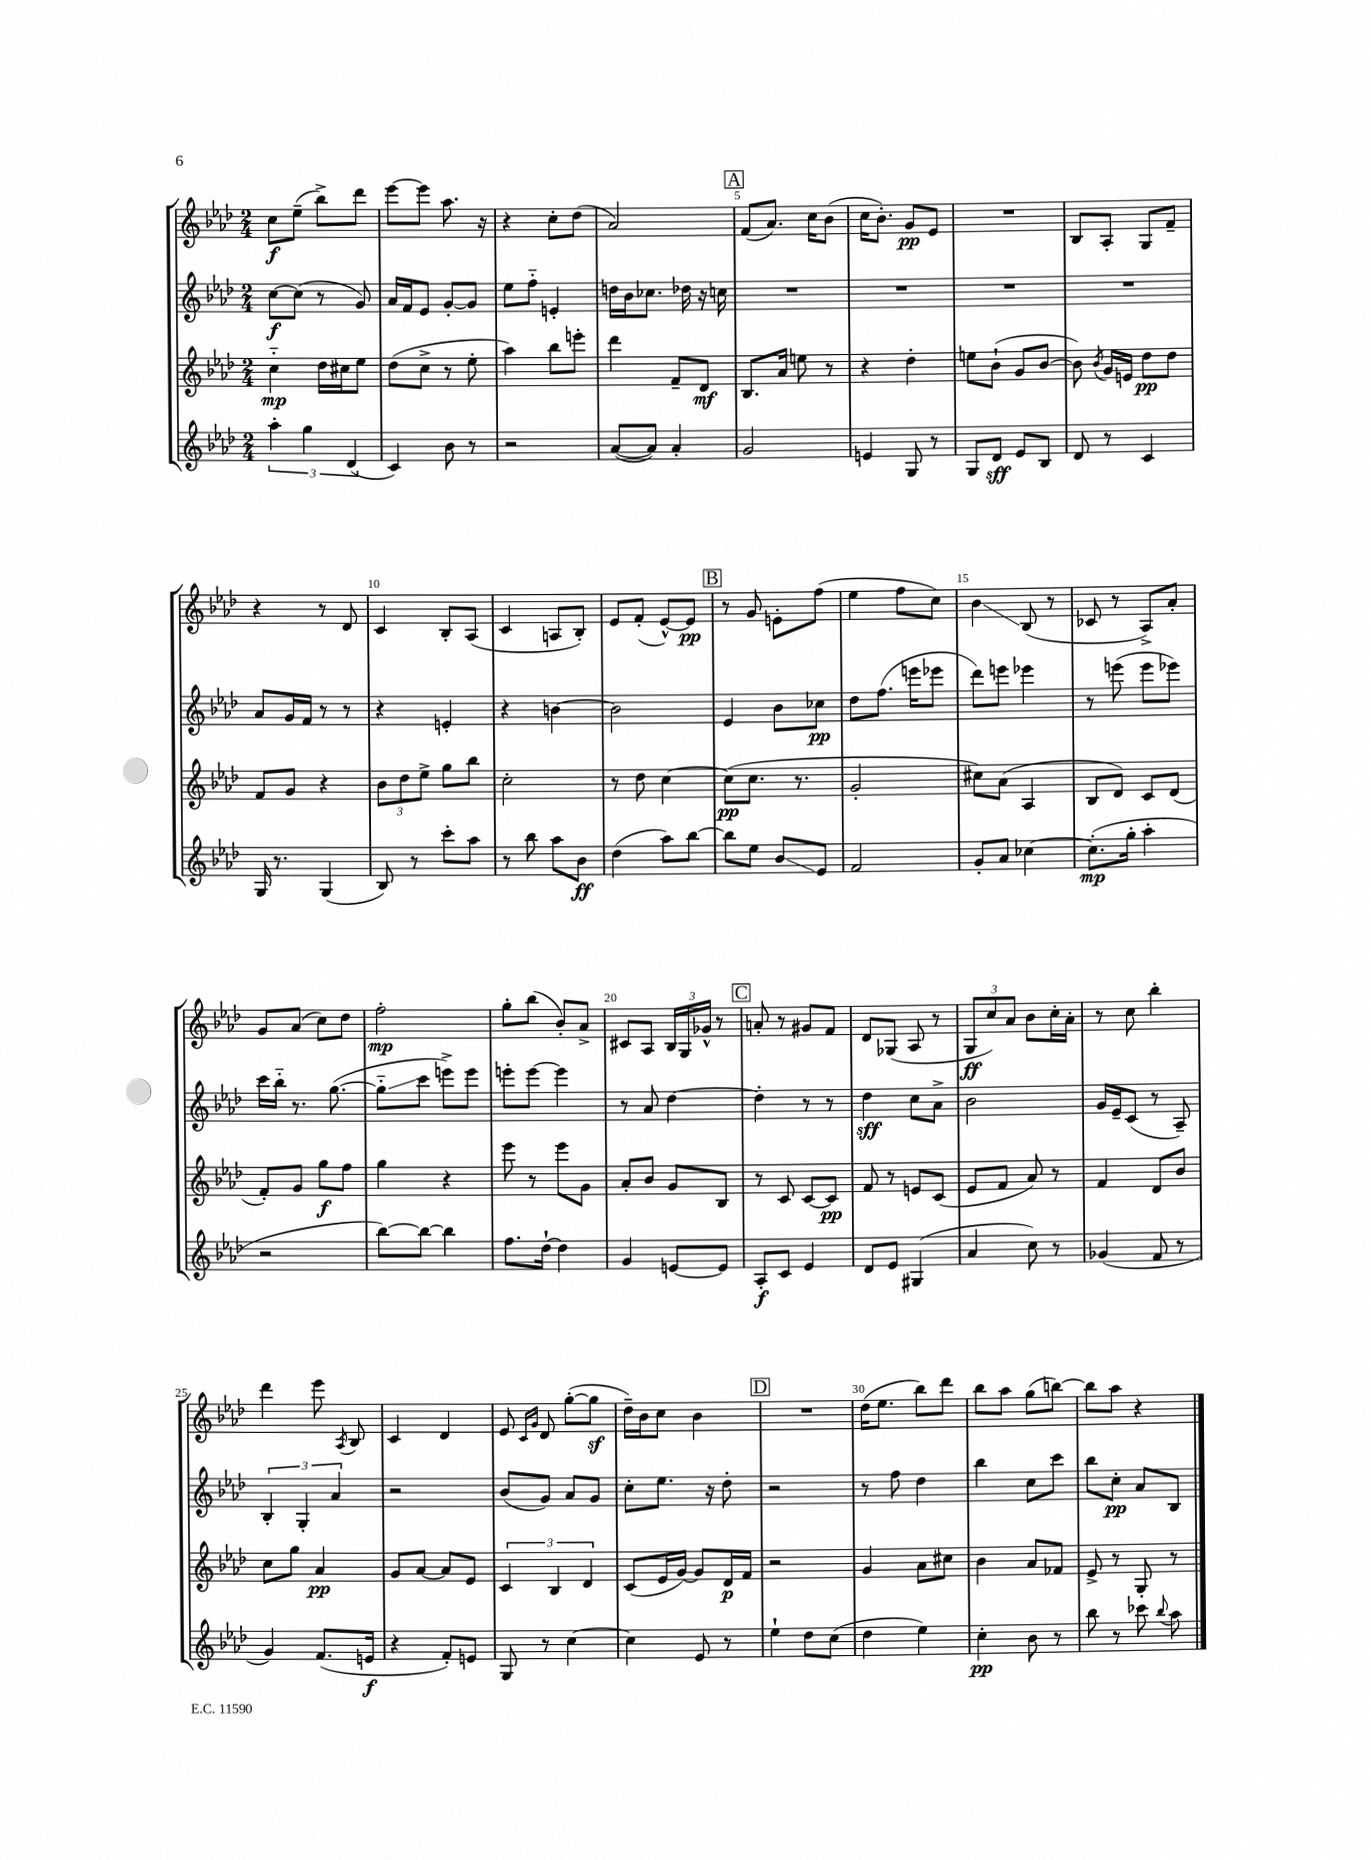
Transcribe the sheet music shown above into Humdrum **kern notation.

**kern	**kern	**kern	**kern
*staff4	*staff3	*staff2	*staff1
*clefG2	*clefG2	*clefG2	*clefG2
*k[b-e-a-d-]	*k[b-e-a-d-]	*k[b-e-a-d-]	*k[b-e-a-d-]
*M2/4	*M2/4	*M2/4	*M2/4
6aa-'	4cc'~	[8cc	8cc
.	.	(8cc]	(8ee-~
6gg	.	.	.
.	16dd-	8r	8bb-^)
.	16cc#	.	.
(6d-	.	.	.
.	8ee-	8g)	8ddd-
=	=	=	=
4c)	(8dd-	16a-	[8eee-
.	.	16f	.
.	8cc^	8e-	8eee-]
8b-	8r	[8g'	8.aa-
8r	8ee-'	8g]	.
.	.	.	16r
=	=	=	=
2r	4aa-)	8ee-	4r
.	.	8ff'~	.
.	8bb-	4e'	8cc'
.	8eee'	.	(8dd-
=	=	=	=
([8a-	4ddd-	16dd	2a-)
.	.	16b-	.
8a-])	.	8.cc-	.
4a-'	8f~	.	.
.	.	16dd-	.
.	8d-	16r	.
.	.	16cc	.
=	=	=	=
2g	8.B-	2r	(8f
.	.	.	8.a-)
.	16a-	.	.
.	8ee	.	.
.	.	.	16cc
.	8r	.	(8b-
=	=	=	=
4e	4r	2r	16cc
.	.	.	8.b-')
8G	4dd-'	.	8g
8r	.	.	8e-
=	=	=	=
8G	8ee	2r	2r
8d-	(8b-`	.	.
8e-	8g	.	.
8B-	[8b-	.	.
=	=	=	=
8d-	8b-])	2r	8B-
.	8qb-	.	.
8r	16g	.	8A-'
.	16e	.	.
4c	8dd-	.	8G
.	8dd-	.	8f~
=	=	=	=
16G	8f	8a-	4r
8.r	.	.	.
.	8g	16g	.
.	.	16f	.
(4G	4r	8r	8r
.	.	8r	8d-
=	=	=	=
8B-)	12b-	4r	4c
.	12dd-	.	.
8r	.	.	.
.	12ee-^	.	.
8ccc'	8gg	4e'	8B-'
8aa-	8bb-	.	(8A-
=	=	=	=
8r	2cc'	4r	4c
8bb-	.	.	.
8aa-	.	[4b	8A
8b-	.	.	8B-')
=	=	=	=
(4dd-	8r	2b]	8e-
.	8dd-	.	(8f'
8aa-)	[4cc	.	[8e-^^)
[8bb-	.	.	8e-]
=	=	=	=
8bb-]	(8cc]	4e-	8r
8ee-	8.cc	.	8g
8b-	.	8b-	8e'
.	8.r	.	.
8e-	.	8cc-	(8ff
=	=	=	=
2f	2g'	8dd-	4ee-
.	.	(8.ff	.
.	.	.	8ff
.	.	16eee	.
.	.	8eee-	8cc)
=	=	=	=
8g'	8cc#)	8ddd-)	4b-
8a-	(8a-	8eee	.
[4cc-	4A-	4eee-	(8B-
.	.	.	8r
=	=	=	=
(8.cc-']	8B-	8r	8c-
.	8d-)	(8eee	8r
16gg'	.	.	.
4aa-'	8c	8eee	8A-^)
.	(8d-	8eee-)	8a-'
=	=	=	=
2r	8f')	16ccc	8g
.	.	16bb-'~	.
.	8g	8.r	(8a-
.	8gg	.	8cc)
.	.	([8.gg	.
.	8ff	.	8dd-
=	=	=	=
[8bb-)	4gg	8gg'~]	2ff'
8bb-_	.	8ccc	.
4bb-]	4r	8eee^)	.
.	.	8eee	.
=	=	=	=
8.ff	8eee-	8eee'	8gg'
.	8r	[8eee	(8bb-
[16dd-`	.	.	.
4dd-]	8eee-	4eee]	8b-')
.	8g	.	8a-^
=	=	=	=
4g	8a-'	8r	8c#
.	8b-	8a-	8A-
[8e	8g	[4dd-	24B-
.	.	.	24G
.	.	.	24g-^^
8e]	8B-	.	8r
=	=	=	=
8A-'	8r	4dd-']	8a'
8c	8c	.	8r
4e-	[8c	8r	8g#
.	8c]	8r	8f
=	=	=	=
8d-	8f	4dd-	8d-
8e-	8r	.	(8G-
(4G#	8e	8cc	8A-
.	(8c	8a-^	8r
=	=	=	=
4a-	8e-	2b-	12G
.	.	.	12cc)
.	8f	.	.
.	.	.	12a-
8cc)	8a-)	.	8b-
8r	8r	.	16cc'
.	.	.	16a-'
=	=	=	=
(4g-	4f	16g	8r
.	.	16e-~	.
.	.	(8c	8cc
8f	8d-	8r	4bb-'
8r	8b-	8A-~)	.
=	=	=	=
4g)	8cc	6B-'	4ddd-
.	8gg	.	.
.	.	6G'	.
(8.f	4a-	.	8eee-
.	.	6a-	.
.	.	.	8qA-
.	.	.	8B-
16e	.	.	.
=	=	=	=
4r	8g	2r	4c
.	[8a-	.	.
8f')	8a-]	.	4d-
8e	8e-	.	.
=	=	=	=
8G	6c	(8b-	8e-
.	.	.	16qqc
.	.	.	16qqg
8r	.	8g)	8d-
.	6B-	.	.
[4cc	.	8a-	([8gg'
.	6d-	.	.
.	.	8g	8gg]
=	=	=	=
4cc]	(8c	8cc'	16dd-~)
.	.	.	16b-
.	16e-	8.ee-	8cc
.	[16g)	.	.
8e-	8g]	.	4b-
.	.	16r	.
8r	16d-	8dd-'	.
.	16f	.	.
=	=	=	=
4ee-`	2r	2r	2r
8dd-	.	.	.
(8cc	.	.	.
=	=	=	=
4dd-	4g	8r	(16dd-
.	.	.	8.ee-
.	.	8ff	.
4ee-)	8a-	4dd-	8bb-)
.	8cc#	.	8ddd-
=	=	=	=
4cc'	4b-	4bb-	8bb-
.	.	.	8aa-
8b-	8a-	8cc	(8gg
8r	8f-	8ccc	[8bb)
=	=	=	=
8bb-	8e-^	8bb-	8bb]
8r	8r	8cc'	8aa-
8ccc-	8G'	8a-	4r
8qqbb-	.	.	.
8aa-	8r	8B-	.
==	==	==	==
*-	*-	*-	*-
